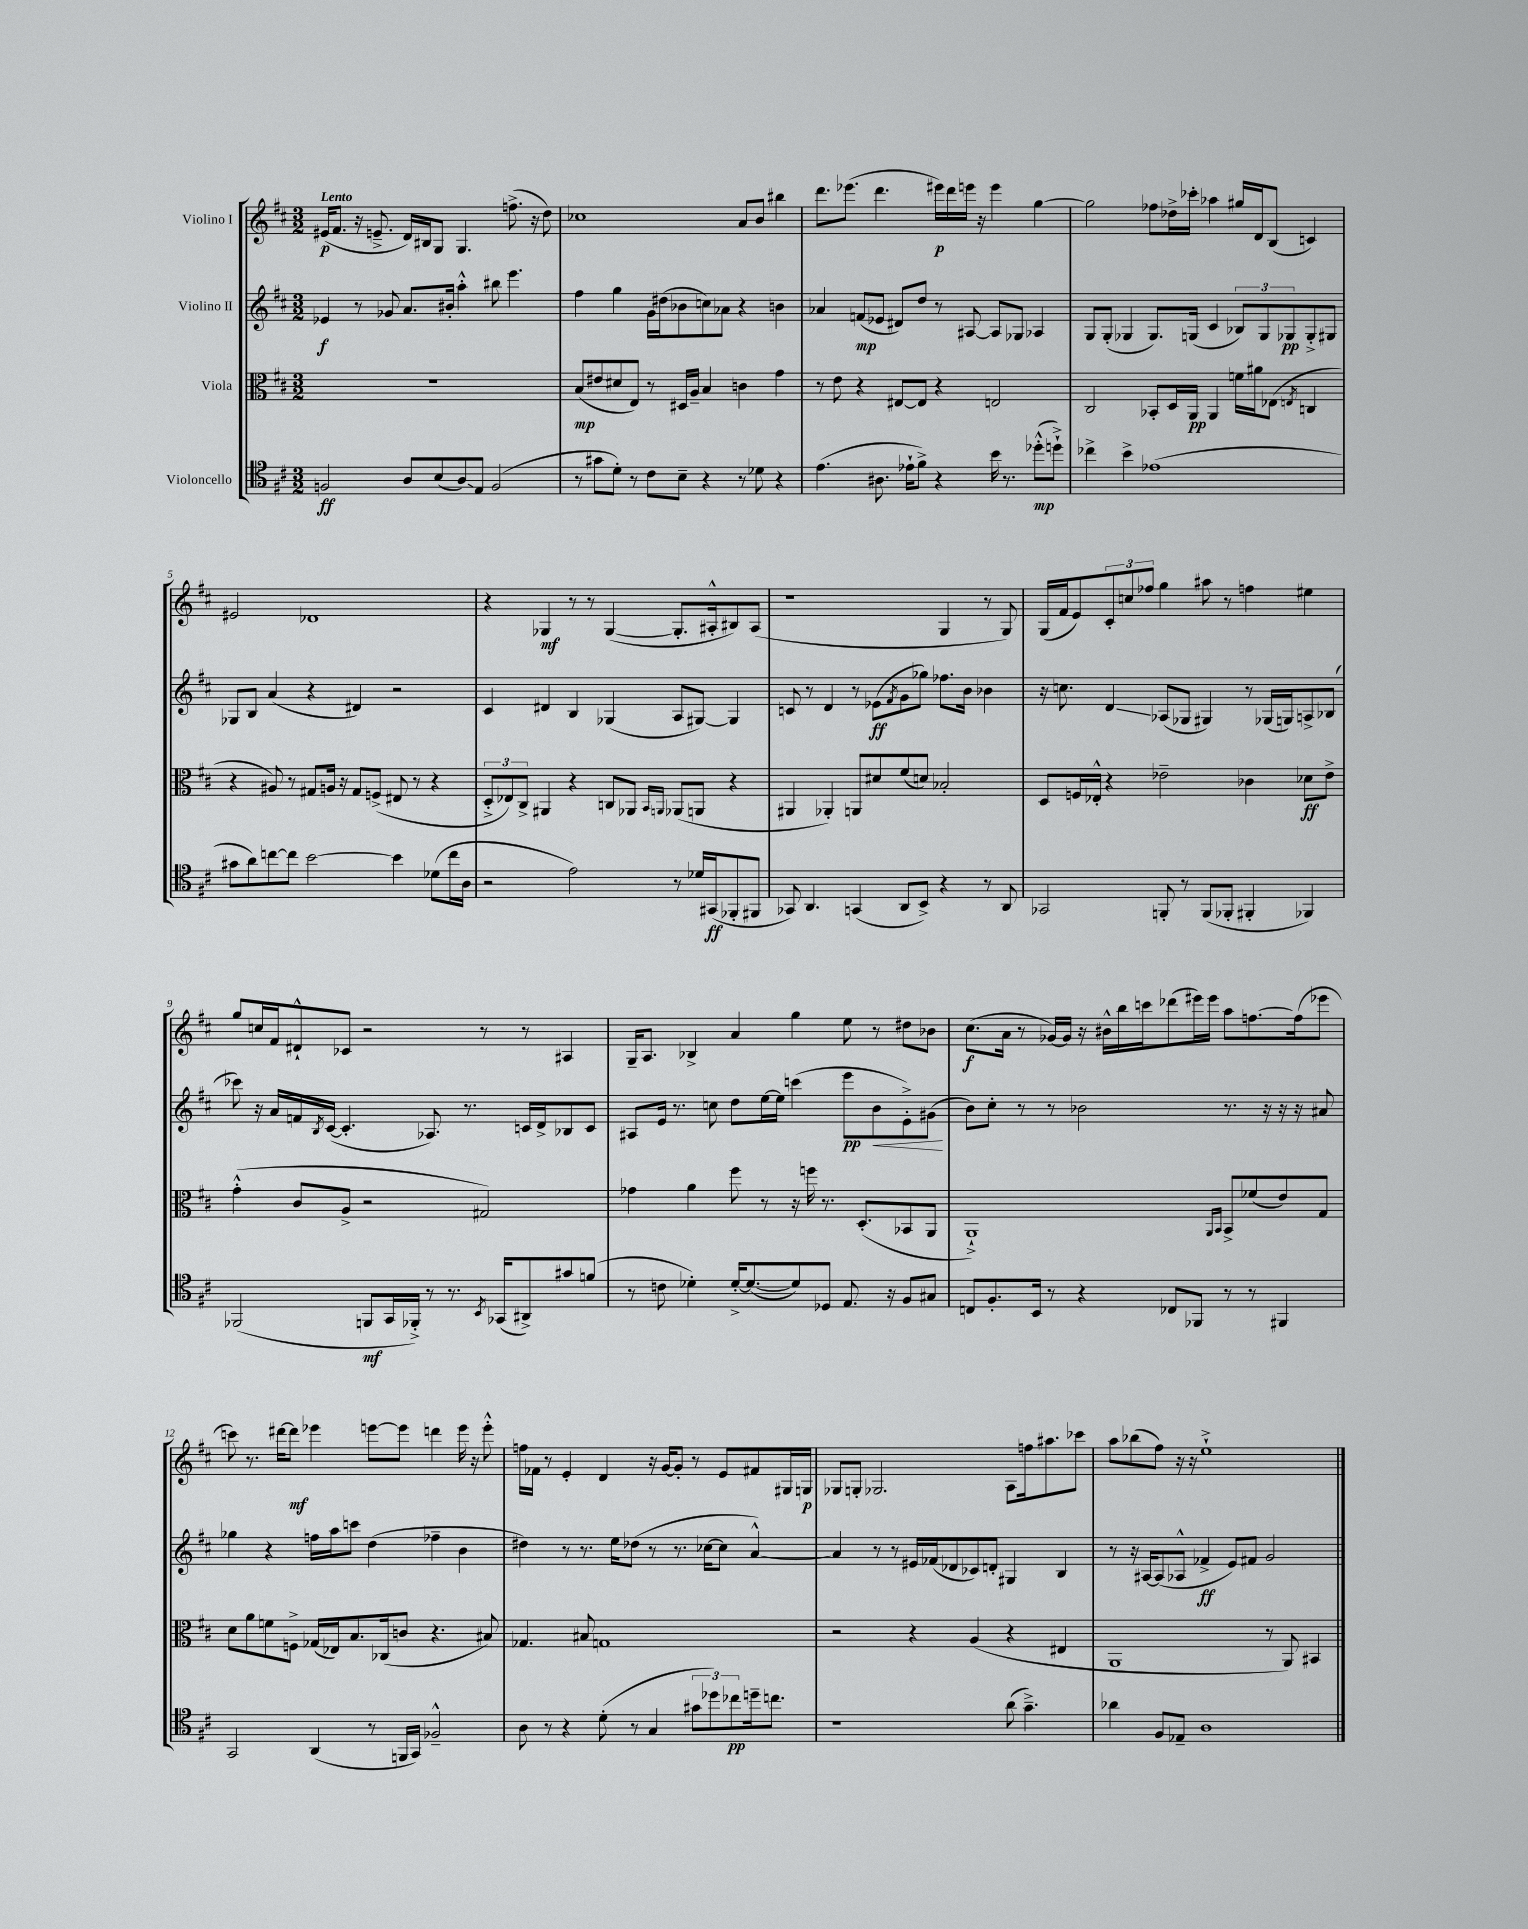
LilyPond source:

<<
\new StaffGroup <<
\new Staff = "s0" \with { instrumentName = "Violino I" } {
    \clef treble \key d \major \numericTimeSignature \time 3/2 \tempo "Lento"
    eis'16\p( fis'8. r16 e'8.---> d'16) bis16 g8 g4. f''8.->( r16 d''8) |
    ces''1 a'8 b'8 bis''4 |
    d'''8. ees'''8.( d'''4. eis'''16\p) d'''16 e'''16 r16 e'''4 g''4~ |
    g''2 fes''8 des''16-> ces'''16-. aes''4 gis''16 d'16 b8( c'4) |
    eis'2 des'1 |
    r4 ges4\mf r8 r8 ges4~( ges8.-. ais16-.-^ bis8) ais8( |
    r1 g4 r8 g8) |
    g16( fis'16 e'8) \tuplet 3/2 { cis'8-. c''8 fes''8 } g''4 ais''8 r8 f''4 eis''4 |
    g''8 c''16 fis'16 dis'8-!-^ ces'8 r2 r8 r8 ais4 |
    g16-- a8. bes4-> a'4 g''4 e''8 r8 dis''8 bes'8 |
    cis''8.\f( a'16 r8 ges'16~) ges'16 r16 bis'16-^ b''16 c'''16 des'''8( eis'''16) eis'''16 a''8 f''8.~ f''16( ees'''8 |
    c'''8) r8. dis'''16~ dis'''8\mf ees'''4 e'''8~ e'''8 d'''4 e'''16 r16 e'''8-.-^ |
    f''16 fes'16 r8 e'4-. d'4 r16 g'16~ g'8-. r8 e'8 fis'8 gis16 g16\p |
    ges8 g8-. ges2. a8 f''16 ais''8. ces'''8 |
    a''8 bes''8( fis''8) r16 r16 e''1-!-> \bar "|." |
}
\new Staff = "s1" \with { instrumentName = "Violino II" } {
    \clef treble \key d \major \numericTimeSignature \time 3/2
    ees'4\f r8 ges'8 a'8. bis'16-. a''4-.-^ bis''8 e'''4. |
    fis''4 g''4 g'16 dis''16( bes'8 c''8) aes'8 r4 b'4 |
    aes'4 f'8\mp( ees'8 dis'8) d''8 r8 ais8~ ais8 ges8 aes4 |
    g8 g8-.( ges4 ges8.) g16( cis'4 \tuplet 3/2 { bes8) g8 ges8\pp } ges8-.-> gis8 |
    ges8 b8 a'4( r4 dis'4) r2 |
    cis'4 dis'4 b4 ges4( a8 gis8~) gis4 |
    c'8 r8 d'4 r8 ees'8\ff( \acciaccatura { fis'8 } g'8 ges''8) fes''8. b'16 bes'4 |
    r16 c''8. d'4\glissando aes8( ges8 gis4) r8 ges16( g16) a8-> bes8( |
    ces'''8) r16 a'16 f'16 \acciaccatura { b8 } cis'16~( cis'4.-. aes8.) r8. c'16 d'16-> bes8 c'8 |
    ais8 e'16 r8. c''8 d''8 e''16~ e''16 c'''4( e'''8\pp b'8\< e'8-.->) gis'8\!( |
    b'8) cis''8-. r8 r8 bes'2 r8. r16 r16 r16 ais'8 |
    ges''4 r4 f''16 a''16 c'''8 d''4( fes''4-- b'4 |
    dis''4) r8 r8. e''16 des''8( r8 r8. ces''16~ ces''8 a'4~-^) |
    a'4 r8 r8 eis'16 fes'16( des'8 ces'8) d'8-. gis4 b4 |
    r8 r16 ais16~ ais8( aes8-^ fes'4->\ff e'8) fis'8 g'2 \bar "|." |
}
\new Staff = "s2" \with { instrumentName = "Viola" } {
    \clef alto \key d \major \numericTimeSignature \time 3/2
    R1. |
    b8\mp( eis'8 dis'8 e8) r8 dis16 a16-- b4 c'4 g'4 |
    r8 e'8 r4 eis8~ eis8 r4 e2 |
    cis2 bes,8-. d16 a,16\pp a,4 f'16 ais'16 ees8( \acciaccatura { e8 } c4 |
    r4 ais8) r8 gis8 a16 r16 gis8 f8->( eis8 r8 r4 |
    \tuplet 3/2 { d8-.-> ees8) cis8-> } ais,4 r4 c8 aes,8 \grace { b,16 a,16 } aes,8( a,8 r4 |
    ais,4 aes,4-.) a,8 dis'8 fis'8( d'8) bes2-. |
    d8 f16 ees16-.-^ r4 ees'2-- ces'4 des'8\ff ees'8-> |
    g'4-.-^( cis'8 a8-> r2 gis2) |
    ges'4 a'4 fis''8 r8 r16 f''16 r8. d8.-.( bes,8 a,8 |
    a,1-!->) \grace { a,16 b,16 } b,8-> fes'8( e'8) g8 |
    d'8 a'8 f'8 f8-> ges16( ees16) b8. ces16( c'8 r4. bis8) |
    ges4. bis8 g1 |
    r2 r4 a4( r4 eis4 |
    a,1 r8 a,8) bis,4 \bar "|." |
}
\new Staff = "s3" \with { instrumentName = "Violoncello" } {
    \clef tenor \key d \major \numericTimeSignature \time 3/2
    f2\ff a8 b8( a8\glissando) e8 f2( |
    r8 gis'8 d'8-.) r8 cis'8 b8-- r4 r8 des'8 r4 |
    e'4.( ais8. ees'16-! fis'8->) r4 b'16 r8. des''8-.-^\mp( d''8-!->) |
    ces''4-> b'4-> ees'1( |
    gis'8 a'8) c''8~ c''8 b'2~ b'4 des'8( c''16 a16 |
    r2 e'2) r8 des'16 gis,16\ff( fes,8-. fis,8 |
    ges,8) a,4. g,4( a,8 b,8->) r4 r8 a,8 |
    ges,2 f,8-. r8 f,8( fes,8-. fis,4-. fes,4) |
    fes,2( f,8\mf g,16 fes,16-.->) r8 r8. \acciaccatura { b,8 } ges,16( ais,8->) gis'8 f'8( |
    r8 c'8 des'4-.) des'16~-.-> des'8.~( des'8) des8 e8. r16 fis8 gis8 |
    c8 fis8.-. b,16 r8 r4 ces8 fes,8 r8 r8 fis,4 |
    g,2 a,4( r8 f,16 g,16) fes2---^ |
    a8 r8 r4 d'8-.( r8 g4 \tuplet 3/2 { gis'8 des''8) ces''8\pp } d''16-- c''8. |
    r1 a'8( g'4.--->) |
    aes'4 fis8 ees8-- a1 \bar "|." |
}
>>
>>
